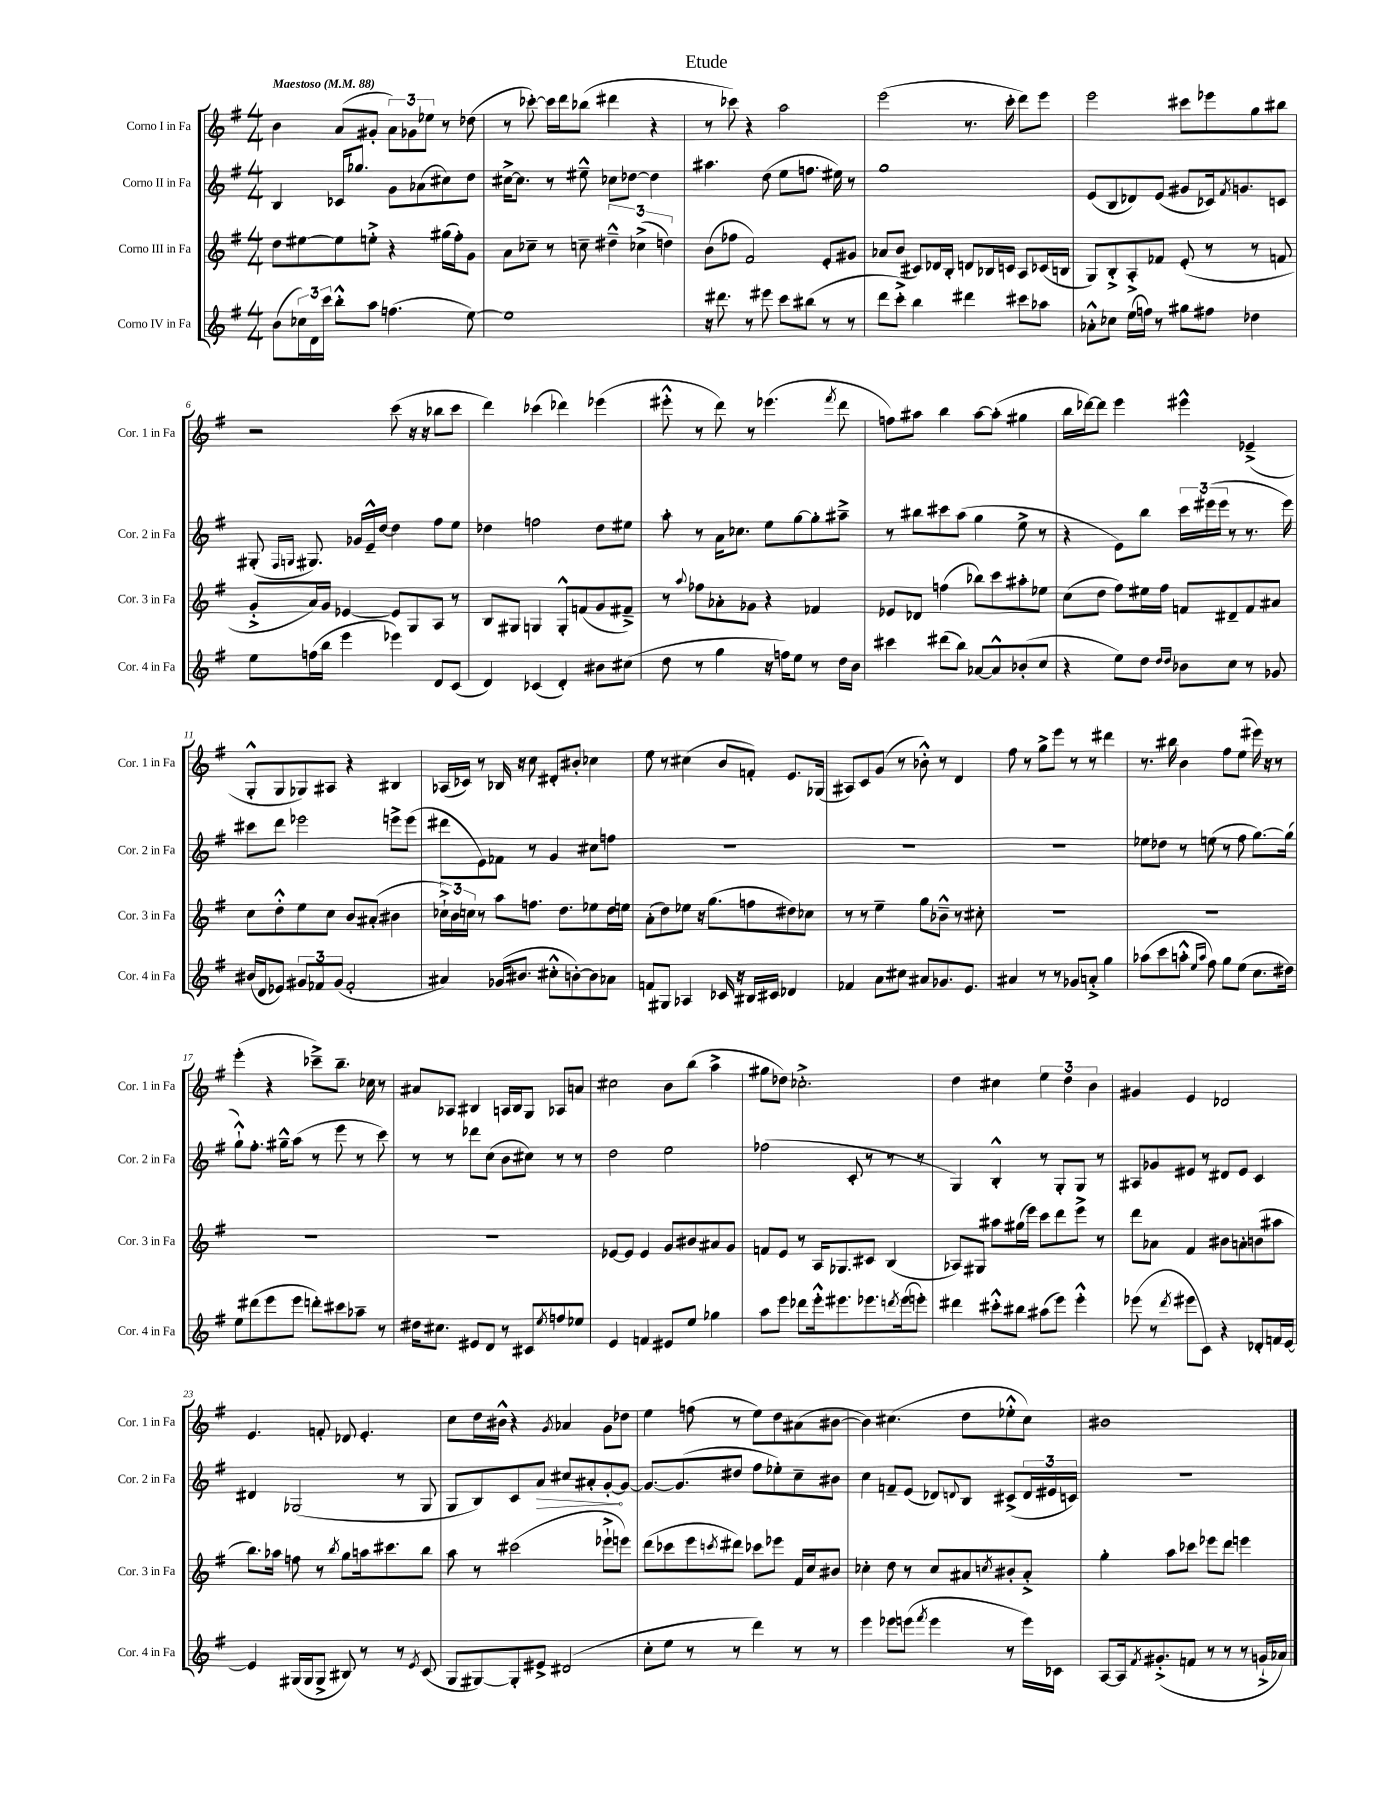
\header { title = "Etude" }
<<
\new StaffGroup <<
\new Staff = "s0" \with { instrumentName = "Corno I in Fa" shortInstrumentName = "Cor. 1 in Fa" } {
    \clef treble \key g \major \numericTimeSignature \time 4/4 \tempo "Maestoso" 4 = 88
    b'4 a'8( gis'8-. \tuplet 3/2 { a'8) ges'8 ees''8 } r8 des''8( |
    r8 ces'''8~-.) ces'''16 d'''16 bes''8( dis'''4 r4 |
    r8 ces'''8) r4 a''2 |
    e'''2( r8. c'''16-. d'''8) e'''8 |
    e'''2 cis'''8 ees'''8 g''8 bis''8 |
    r2 c'''8( r16 r16 bes''8 c'''8 |
    d'''4) ces'''4( des'''4) ees'''4( |
    eis'''8-.-^ r8 d'''8) r8 ees'''4.( \acciaccatura { fis'''8 } d'''8 |
    f''8) ais''8 b''4 ais''8~ ais''8-.( gis''4 |
    b''16 des'''16~) des'''8 e'''4 eis'''4-^ ees'4--->( |
    g8-.-^ g8 ges8) ais8 r4 bis4 |
    aes16( ces'16) r8 bes16 r16 c''8 dis'8-. bis'8-. ces''4 |
    e''8 r8 cis''4( b'8 f'8-.) e'8. ges16( |
    ais8) c'8 g'8( r8 bes'8-.-^) r8 d'4 |
    fis''8 r8 g''8-> e'''8 r8 r8 dis'''4 |
    r8. bis''16 b'4 fis''8 e''8( eis'''16) r16 r8 |
    e'''4-.( r4 ces'''8--->) b''8.-- ces''16 r8 |
    ais'8 aes8 bis4 a16 bis16 g8 aes8 a'8 |
    cis''2 b'8 b''8( a''4-> |
    gis''8 des''8) ces''2.-.-> |
    d''4 cis''4 \tuplet 3/2 { e''4 d''4 b'4 } |
    gis'4 e'4 des'2 |
    e'4. f'8-. des'8 e'4.-. |
    c''8 d''16 bis'16-^ r4 \acciaccatura { g'8 } aes'4 g'8 des''8 |
    e''4 f''8( r8 e''8) d''8 ais'8( bis'8~ |
    bis'4) cis''4.( d''8 ees''8-.-^ cis''8) |
    bis'1 \bar "|." |
}
\new Staff = "s1" \with { instrumentName = "Corno II in Fa" shortInstrumentName = "Cor. 2 in Fa" } {
    \clef treble \key g \major \numericTimeSignature \time 4/4
    b4 ces'16 ges''8. g'8 aes'8( cis''8) d''8 |
    cis''16~-> cis''8. r8 eis''8---^ ces''8 des''8~ des''4 |
    ais''4. d''8( e''8 f''8. eis''16) r8 |
    g''1 |
    e'8( b8 des'8) e'8( gis'8 ces'16) \acciaccatura { fis'8 } g'8. c'8 |
    gis8-.( \grace { fis16 g16 } gis8.) ges'16 e'16---^ d''16~ d''4 fis''8 e''8 |
    des''4 f''2 des''8 eis''8 |
    a''8-. r8 a'16 ces''8. e''8 g''8~ g''8-. ais''8---> |
    r8 bis''8 cis'''8 a''8( g''4 e''8-> r8 |
    r4 e'8) b''8 \tuplet 3/2 { c'''16 eis'''16( eis'''16 } r8 r8. eis'''16) |
    cis'''8 d'''8 ees'''2 e'''8-> e'''8( |
    dis'''8 e'8) fes'8 r8 g'4 cis''8 f''8 |
    R1 |
    R1 |
    R1 |
    ees''8 des''8 r8 e''8( r8 fis''8 g''8.~) g''16( |
    g''8-!-^) fis''8.-. gis''16---^ a''8( r8 e'''8 r8 c'''8) |
    r8 r8 des'''8 c''8( b'8 cis''8) r8 r8 |
    d''2 e''2 |
    fes''2( c'8-. r8 r8 r8 |
    g4) b4-.-^ r8 g8-. g8 r8 |
    ais8 ges'8 eis'8 r8 dis'8 eis'8 c'4 |
    dis'4 ges2( r8 ges8 |
    g8 b8) c'8 \once \override Hairpin.circled-tip = ##t a'8\> cis''8 ais'8-. g'8~-.\! g'8~ |
    g'8.~ g'8.( dis''8 fis''8 ees''8-.) c''8-- bis'8 |
    c''4 f'8-- e'8( des'8) \appoggiatura { d'8 } b8 cis'8->( \tuplet 3/2 { d'16 eis'16 c'16) } |
    R1 \bar "|." |
}
\new Staff = "s2" \with { instrumentName = "Corno III in Fa" shortInstrumentName = "Cor. 3 in Fa" } {
    \clef treble \key g \major \numericTimeSignature \time 4/4
    d''8 eis''8~ eis''8 e''8-.-> r4 gis''16( fis''16-.) g'8 |
    a'8 ces''8-- r8 c''8-- \tuplet 3/2 { dis''4---^ ces''4->( d''4) } |
    b'8( fes''8 fis'2) e'8-. gis'8 |
    aes'8 b'8( cis'8) des'16 b16-. d'8 bes16 c'16 a8 ces'16( b16 |
    g8) b8-.-> a8-.-> fes'8 e'8-.( r8 r8 f'8 |
    g'8-.-> a'16) g'16 ees'4~ ees'8 g8 a8 r8 |
    b8 gis8 g4 g8-.-^ f'8( g'8 fis'8--->) |
    r8 \appoggiatura { a''8 } fes''8 aes'8-. ges'8 r4 fes'4 |
    ees'8 des'8 f''4( bes''8) c'''8 ais''8-. ees''8 |
    c''8( d''8 fis''8) eis''16 fis''16 f'8 dis'8-- f'8 ais'8 |
    c''8 d''8-.-^ e''8 c''8 b'8 ais'8-.( bis'4 |
    \tuplet 3/2 { ces''16-!->) b'16 c''16 } r8 a''8 f''8. d''8. ees''8 d''16 e''16 |
    a'8-.( d''8) ees''8 r16 g''8.( f''8 dis''8) ces''8 |
    r8 r8 e''4-- g''8 bes'8---^ r8 cis''8-. |
    R1 |
    R1 |
    R1 |
    R1 |
    ees'8~ ees'8 ees'4 g'8 bis'8 ais'8 g'8 |
    f'8 e'8 r8 a16 ges8. cis'8 b4( |
    aes8) gis8 ais''8 gis''16( e'''16) c'''8 d'''8 e'''8-> r8 |
    d'''8 aes'8 fis'4 bis'8 a'8-. b'8( ais''8 |
    b''8.) aes''16 f''8 r8 \acciaccatura { b''8 } g''8 a''16 cis'''8. b''8 |
    a''8 r8 cis'''2( ees'''8-!-> e'''8) |
    d'''8( ces'''8 e'''8 \acciaccatura { c'''8 } dis'''8) ces'''8 ees'''8 fis'16 c''16 bis'8 |
    ces''4-. d''8 r8 ces''8 ais'8 \acciaccatura { c''8 } bis'8-. ais'8-.-> |
    g''4-. a''8 ces'''8 ees'''8 d'''8 e'''4 \bar "|." |
}
\new Staff = "s3" \with { instrumentName = "Corno IV in Fa" shortInstrumentName = "Cor. 4 in Fa" } {
    \clef treble \key g \major \numericTimeSignature \time 4/4
    b'8( \tuplet 3/2 { ces''16) d'16 c'''16 } b''8-.-^ a''8 f''4.( e''8~) |
    e''1 |
    r16 dis'''8. r8 eis'''8 c'''8 bis''8( r8 r8 |
    d'''8 c'''8-.->) b''4 dis'''4 cis'''8 aes''8 |
    aes'8-.-^ ces''8 e''16( f''16) r8 gis''8 fis''8 des''4 |
    e''8 f''16( b''16 e'''4 ees'''4) d'8 c'8( |
    d'4) ces'4( d'4-.) bis'8 cis''8( |
    d''8 r8 g''4 r16 f''16) e''8 r8 d''16 b'16 |
    cis'''4 dis'''8( b''8) aes'8~ aes'8-^ bes'8-.( c''8 |
    r4 e''8) d''8 \grace { d''16 d''16 } bes'8 c''8 r8 ges'8 |
    bis'16( d'16 ees'8) \tuplet 3/2 { gis'8 fes'8 gis'8( } fes'2-. |
    ais'4) ges'16( bis'8. cis''8-.-^ b'8~-.) b'8 aes'8 |
    f'8 gis8 aes4 ces'16 r16 bis16 cis'16 des'4 |
    fes'4 a'8 cis''8 ais'8 ges'8. e'8. |
    ais'4 r8 r8 ges'8 a'8-.-> g''4 |
    aes''8( c'''8 a''8-.-^ \grace { e''16 a''16 } fis''8) g''8 e''8( c''8. dis''16) |
    e''8 dis'''8( e'''8 e'''8 d'''8-.) cis'''8 aes''8-- r8 |
    dis''16 cis''8. eis'8 d'8 r8 cis'8 \acciaccatura { e''8 } f''8 ees''8 |
    e'4 f'4 eis'8 e''8 ges''4 |
    a''8 e'''8 des'''8 e'''16-.-^ eis'''8. ees'''8. \acciaccatura { d'''8 } ees'''16( e'''8-.) |
    dis'''4 cis'''8-.-^ bis''8 ais''8( e'''8) e'''4-.-^ |
    ees'''8( r8 \acciaccatura { d'''8 } eis'''8 c'8) r4 des'8-. f'16 e'16~ |
    e'4 gis16( gis16 gis8-> bis8) r8 r8 \acciaccatura { e'8 } c'8( |
    g8 gis8~) gis8-. eis'8-> dis'2( |
    c''8-. e''8 r8 r8 d'''4) r8 r8 |
    e'''4 ees'''8 e'''8( \acciaccatura { fis'''8 } e'''4 r8 e'''16) ces'16 |
    a8~ a16 \acciaccatura { fis'8 } gis'8.-.->( f'8 r8 r8 r8 g'16-!-> aes'16) \bar "|." |
}
>>
>>
